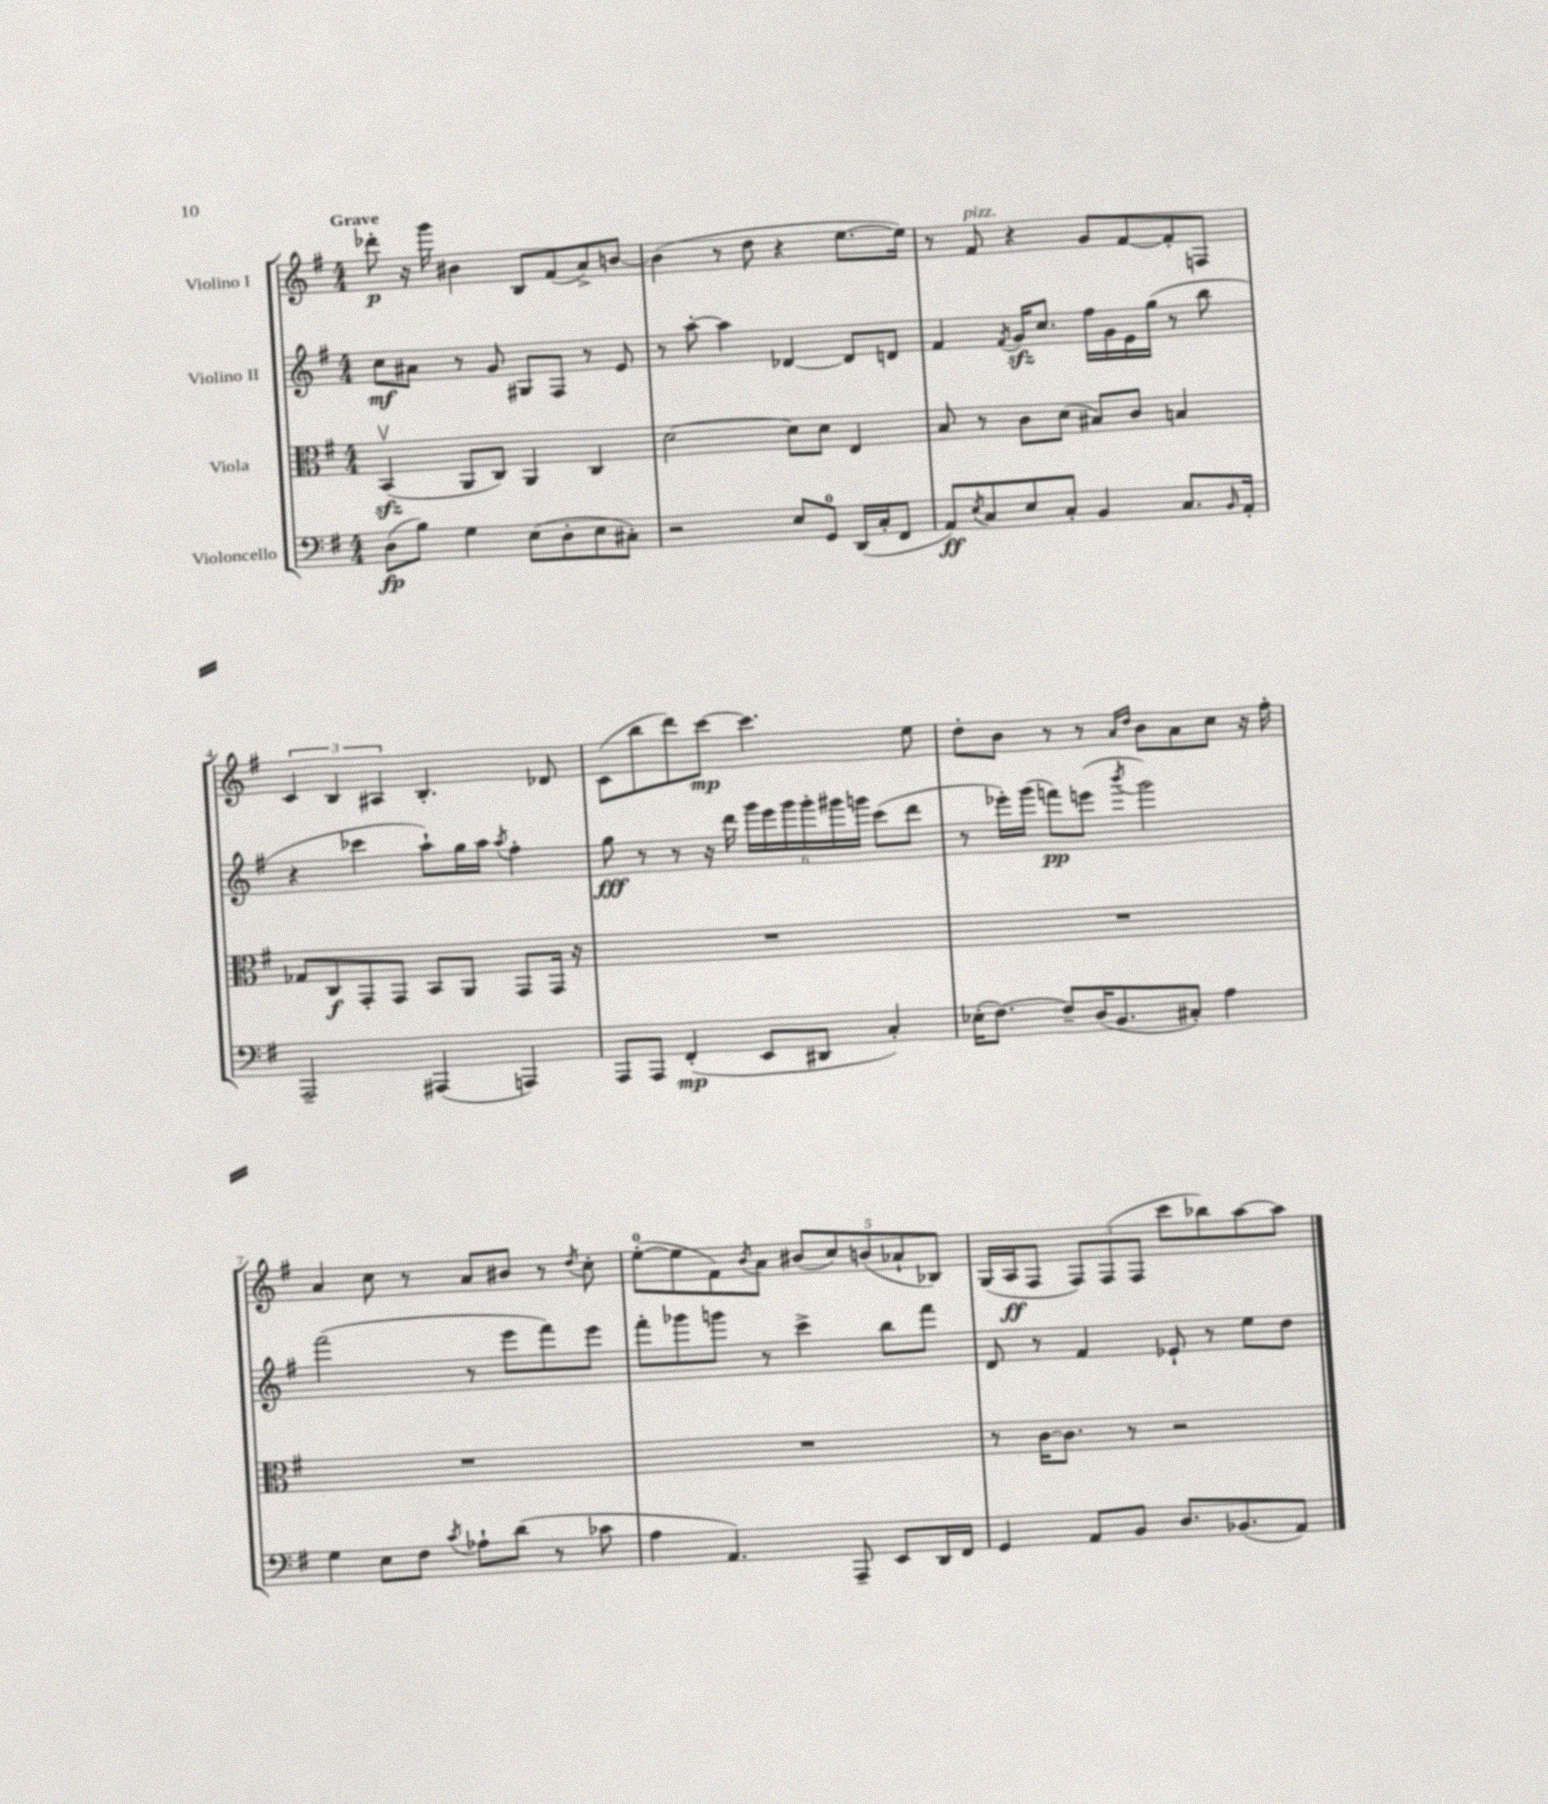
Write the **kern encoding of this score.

**kern	**dynam	**kern	**dynam	**kern	**dynam	**kern	**dynam
*part4	*part4	*part3	*part3	*part2	*part2	*part1	*part1
*staff4	*staff4	*staff3	*staff3	*staff2	*staff2	*staff1	*staff1
*I"Violoncello	*	*I"Viola	*	*I"Violino II	*	*I"Violino I	*
*clefF4	*	*clefC3	*	*clefG2	*	*clefG2	*
*k[f#]	*	*k[f#]	*	*k[f#]	*	*k[f#]	*
*M4/4	*	*M4/4	*	*M4/4	*	*M4/4	*
=1	=1	=1	=1	=1	=1	=1	=1
!	!	!	!	!	!	!LO:TX:a:B:t=Grave	!
(8D\L	fp	(4BBzzv/	.	8cc\L	mf	8ddd-X'\	p
8B\J)	.	.	.	8a#X\J	.	16r	.
.	.	.	.	.	.	16ggg\	.
4G\	.	8AA/L	.	8r	.	4b#X\	.
.	.	8C/J)	.	8g/	.	.	.
(8E\L	.	4AA/	.	8G#X/L	.	8B/L	.
8D'\	.	.	.	8F#/J	.	(8f#/	.
8E\	.	4C/	.	8r	.	8a^/)	.
8C#X'\J)	.	.	.	8e/	.	[8bn/J	.
=2	=2	=2	=2	=2	=2	=2	=2
2r	.	[2d\	.	8r	.	(4b\]	.
.	.	.	.	[8aa'\	.	.	.
.	.	.	.	4aa\]	.	8r	.
.	.	.	.	.	.	8dd\	.
8E/L	.	8d\L]	.	[4d-X/	.	4r	.
8GG/J	.	8d\J	.	.	.	.	.
(16DD/LL	.	4E/	.	8d-/L]	.	[8.ee\L	.
16C'/J	.	.	.	.	.	.	.
8FF#/J	.	.	.	8dn/J	.	.	.
.	.	.	.	.	.	16ee\Jk])	.
=3	=3	=3	=3	=3	=3	=3	=3
8AA/L)	ff	8B/	.	4f#/	.	8r	.
8qE/	.	.	.	.	.	.	.
!	!	!	!	!	!	!LO:TX:a:i:t=pizz.	!
8C/	.	8r	.	.	.	8f#/	.
.	.	.	.	8qf#/	.	.	.
8E/	.	8c\L	.	16gzz/KL	.	4r	.
.	.	.	.	8.cc/J	.	.	.
8C'/J	.	(8d\J	.	.	.	.	.
4BB/	.	8B#X/L)	.	16ff#\LL	.	8g/L	.
.	.	.	.	16g\	.	.	.
.	.	8c/J	.	16e\	.	[8f#/	.
.	.	.	.	(16gg\JJ	.	.	.
8.C/L	.	4Bn/	.	8r	.	8f#'/]	.
.	.	.	.	8bb\	.	8Fn/J	.
16qqBB/	.	.	.	.	.	.	.
16AA'/Jk	.	.	.	.	.	.	.
!!LO:LB:g=z
=4	=4	=4	=4	=4	=4	=4	=4
2AAA~/	.	8G-X/L	.	4r	.	6c/	.
.	.	8C/	f	.	.	.	.
.	.	.	.	.	.	6B/	.
.	.	8GG'/	.	4ccc-X\	.	.	.
.	.	.	.	.	.	6A#X/	.
.	.	8GG/J	.	.	.	.	.
(4AAA#X/	.	8BB/L	.	8aa`\L)	.	4.B'/	.
.	.	8AA/J	.	16gg\L	.	.	.
.	.	.	.	16aa\JJ	.	.	.
.	.	.	.	8qaa/	.	.	.
4AAAn/)	.	8GG/L	.	4ff#'\	.	.	.
.	.	16GG/Jk	.	.	.	8d-X/	.
.	.	16r	.	.	.	.	.
=5	=5	=5	=5	=5	=5	=5	=5
8AAA/L	.	1r	.	8gg\	fff	(8c\L	.
8AAA/J	.	.	.	8r	.	8bb\	.
(4FF#'/	mp	.	.	8r	.	8ddd\)	.
.	.	.	.	16r	.	[8ccc\J	mp
.	.	.	.	16ddd\	.	.	.
8EE/L	.	.	.	24ggg\LL	.	4.ccc\]	.
.	.	.	.	24eee\	.	.	.
.	.	.	.	24ggg\	.	.	.
8DD#X/J	.	.	.	24ggg'\	.	.	.
.	.	.	.	24ggg#X\	.	.	.
.	.	.	.	24gggn\JJ	.	.	.
4C'/)	.	.	.	(8ccc\L	.	.	.
.	.	.	.	8ddd\J	.	8ee\	.
=6	=6	=6	=6	=6	=6	=6	=6
(16E-X'\KL	.	1r	.	8r	.	8dd'\L	.
[8.F#\J)	.	.	.	.	.	.	.
.	.	.	.	16eee-X'\LL)	.	8b\J	.
.	.	.	.	(16ggg\JJ	.	.	.
8F#~/L]	.	.	.	8fffn\L)	pp	8r	.
(16D/K	.	.	.	(8eeen\J	.	8r	.
8.BB/	.	.	.	.	.	.	.
.	.	.	.	.	.	16qqa/LL	.
.	.	.	.	8qbbb/	.	16qqdd/JJ	.
.	.	.	.	2ggg\)	.	8b\L	.
8C#X'/J)	.	.	.	.	.	8a\	.
4A\	.	.	.	.	.	8cc\J	.
.	.	.	.	.	.	16r	.
.	.	.	.	.	.	16ff#'\	.
!!LO:LB:g=z
=7	=7	=7	=7	=7	=7	=7	=7
4G\	.	1r	.	(2fff#\	.	4a/	.
8E\L	.	.	.	.	.	8cc\	.
8F#\J	.	.	.	.	.	8r	.
8qc/	.	.	.	.	.	.	.
8A-X`\L	.	.	.	8r	.	8a/L	.
(8d\J	.	.	.	8eee\L	.	8b#X/J	.
8r	.	.	.	8fff#\)	.	8r	.
.	.	.	.	.	.	8qdd/	.
8c-X\	.	.	.	8eee\J	.	8cc'\	.
=8	=8	=8	=8	=8	=8	=8	=8
4A\	.	1r	.	8fff#'\L	.	([8ee'\L	.
.	.	.	.	8ggg-X\	.	8ee\]	.
4.AA/)	.	.	.	8gggn\J	.	8f#\)	.
.	.	.	.	.	.	8qb/	.
.	.	.	.	8r	.	8a\J	.
.	.	.	.	4ccc^\	.	(10b#X/L	.
.	.	.	.	.	.	10cc/)	.
8AAA~/	.	.	.	.	.	.	.
.	.	.	.	.	.	(10bn/	.
8EE/L	.	.	.	8bb\L	.	.	.
.	.	.	.	.	.	10a-X`/	.
16DD/L	.	.	.	8fff#\J	.	.	.
.	.	.	.	.	.	10B-X/J)	.
16FF#/JJ	.	.	.	.	.	.	.
=9	=9	=9	=9	=9	=9	=9	=9
4GG/	.	8r	.	8d/	.	(16G/LL	.
.	.	.	.	.	.	16A/J	ff
.	.	[16c\KL	.	8r	.	8F#/J	.
.	.	8.c\J]	.	.	.	.	.
8AA/L	.	.	.	4f#/	.	12F#/L)	.
.	.	.	.	.	.	(12F#/	.
8BB/J	.	8r	.	.	.	.	.
.	.	.	.	.	.	12F#/J	.
8.D/L	.	2r	.	8e-X`/	.	8ccc\L	.
.	.	.	.	8r	.	8bb-X\)	.
(8.BB-X/	.	.	.	.	.	.	.
.	.	.	.	8ee\L	.	[8aa\	.
8AA/J)	.	.	.	8dd\J	.	8aa\J]	.
==	==	==	==	==	==	==	==
*-	*-	*-	*-	*-	*-	*-	*-
